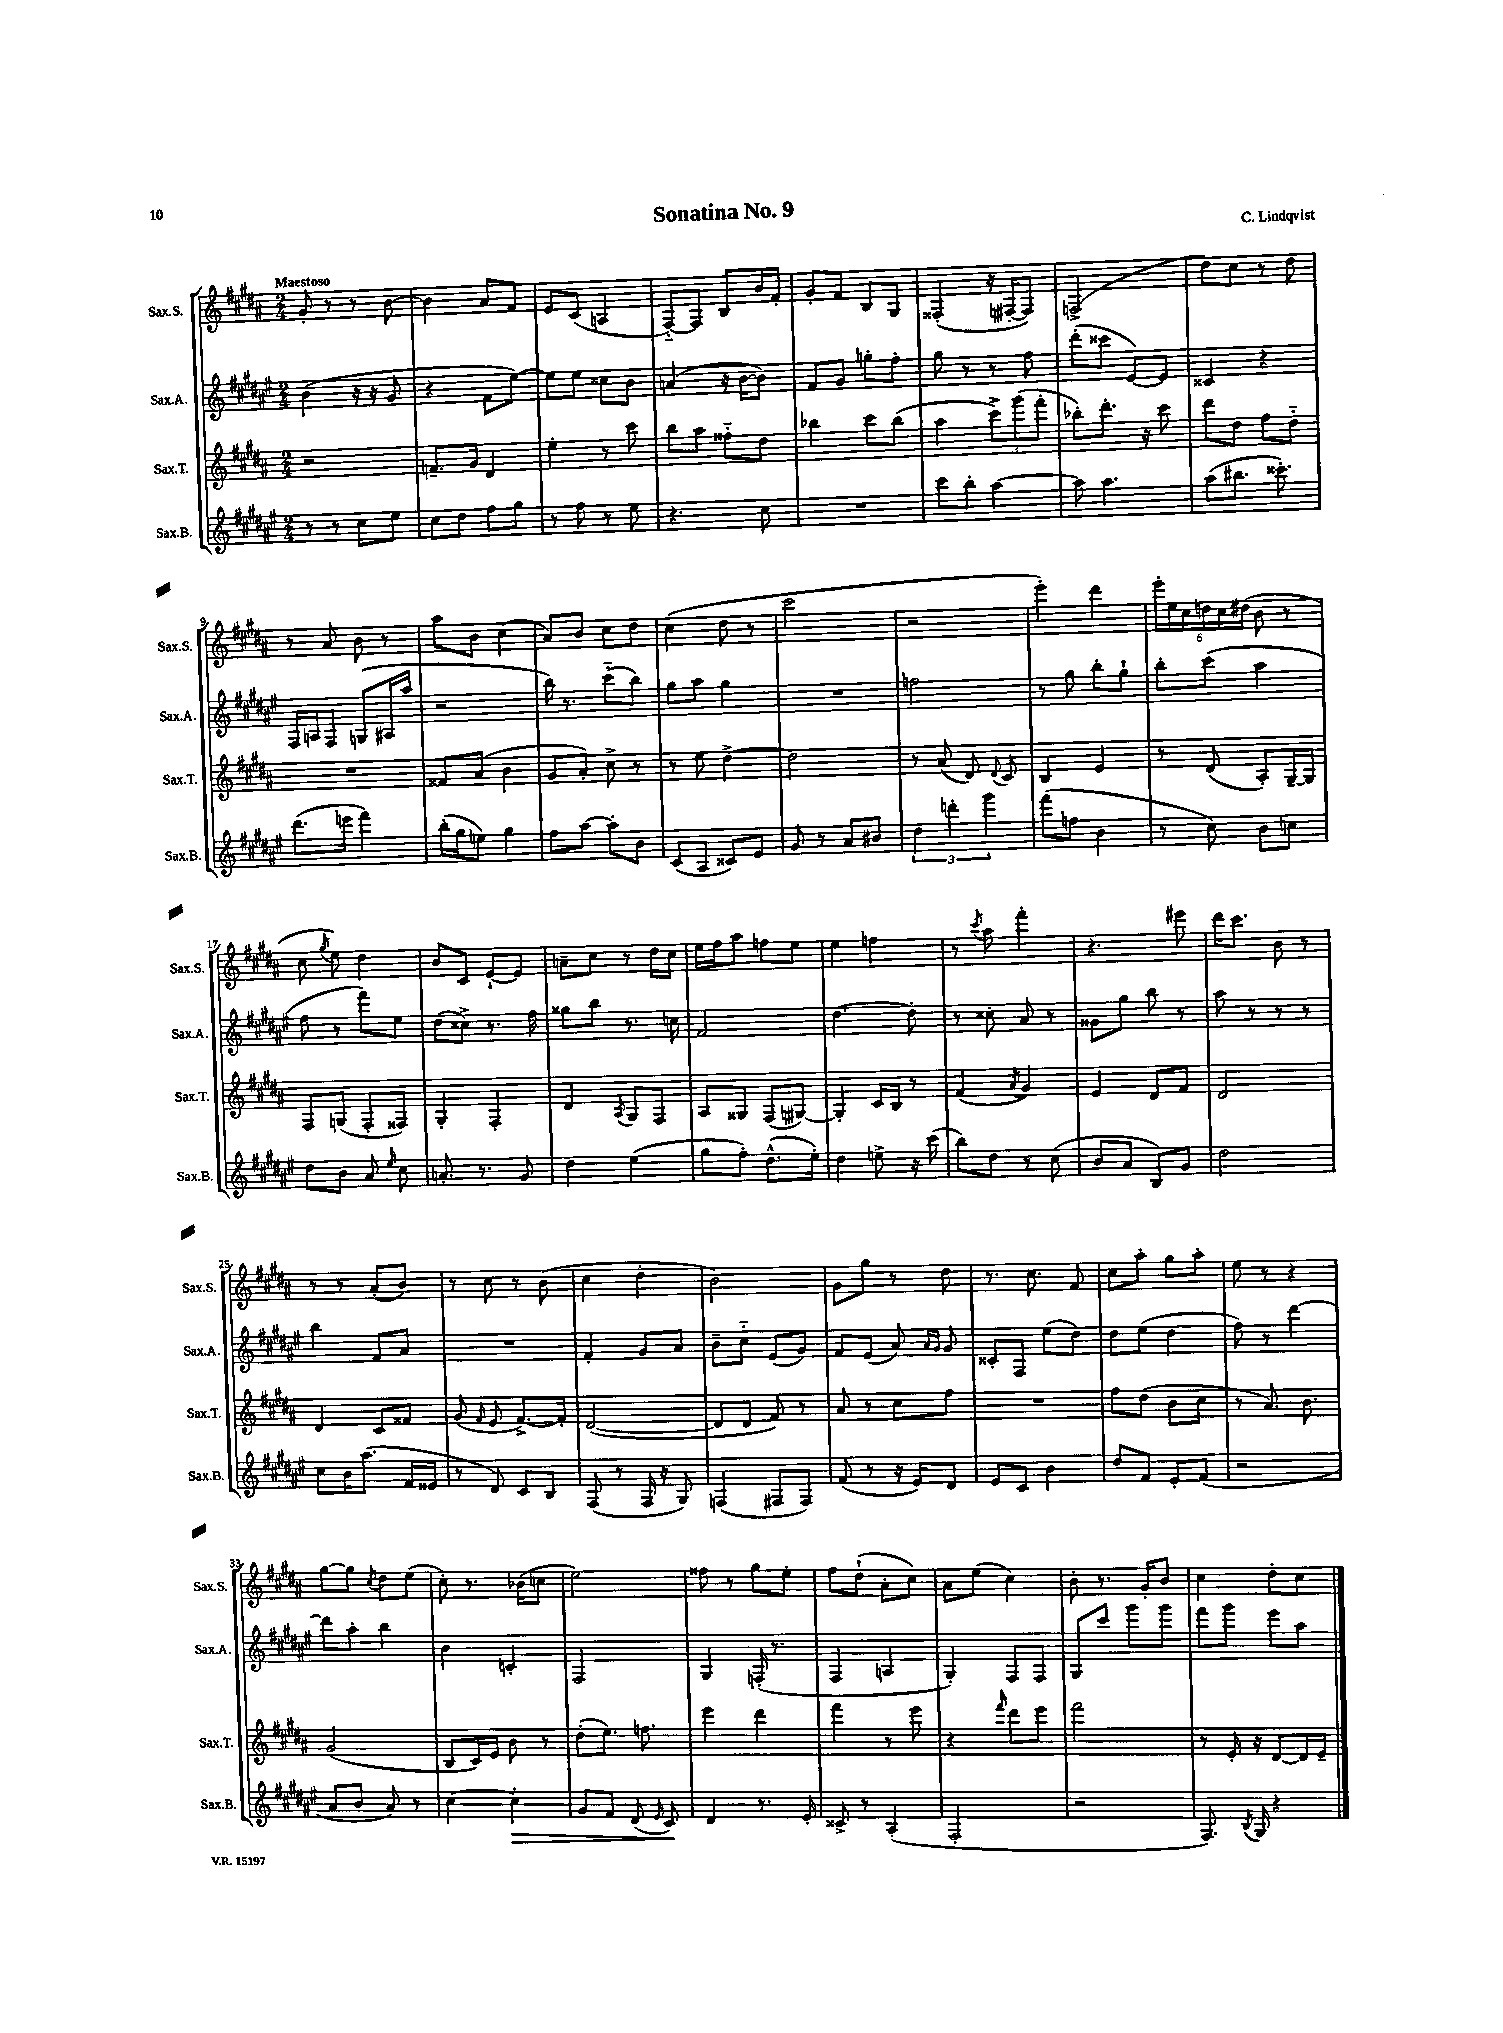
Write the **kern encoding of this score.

**kern	**kern	**kern	**kern
*staff4	*staff3	*staff2	*staff1
*clefG2	*clefG2	*clefG2	*clefG2
*k[f#c#g#d#a#e#]	*k[f#c#g#d#a#]	*k[f#c#g#d#a#e#]	*k[f#c#g#d#a#]
*M2/4	*M2/4	*M2/4	*M2/4
8r	2r	(4b\	8g#'/
8r	.	.	8r
8cc#\L	.	16r	8r
.	.	16r	.
8ee#\J	.	8g#/	[8b\
=	=	=	=
8cc#\L	8.f~/L	4r	4b\]
8dd#\J	.	.	.
.	16g#/Jk	.	.
8ff#\L	4d#/	8f#\L	8a#/L
8gg#\J	.	[8ee#\J)	8f#/J
=	=	=	=
8r	4ee'\	8ee#\]L	8e/L
8ff#\	.	8ee#\J	(8c#/J
8r	8r	8cc##\L	4A/
8ee#\	8ccc#\	8b\J	.
=	=	=	=
4.r	8bb\L	(4a/	[8F#'~/L)
.	8aa#\J	.	8F#/]J
.	8ff##'~\L	16r	8B/L
.	.	[16b\LK	.
8cc#\	8dd#\J	8b\]J)	16b/L
.	.	.	16f#'/JJ
=	=	=	=
2r	4bb-\	8f#/L	8g#'/L
.	.	8g#/J	8f#/J
.	8ccc#\L	8gg'\L	8B/L
.	(8bb-\J	8ff#'\J	8G#/J
=	=	=	=
8ccc#\L	4aa#\	8gg#\	(4F##'/
8bb'\J	.	8r	.
[4aa#\	12ccc#^\L)	8r	16r
.	.	.	[16F#'/LK
.	(12ggg#\	.	.
.	.	8ff#\	8F#/]J)
.	12fff#'\J	.	.
=	=	=	=
8aa#\]	8bb-'\L)	(8ddd#'\L	(2F^/
4.aa#\	8.ddd#'\J	8ccc##\J	.
.	.	[8e#/L)	.
.	16r	.	.
.	8ccc#\	8e#/]J	.
=	=	=	=
(8aa#\L	8ddd#\L	4c##/	8dd#\L)
8.bb#\J	8dd#\J	.	8cc#\J
.	8ff#\L	4r	8r
8.ccc##'\)	.	.	.
.	8dd#'~\J	.	8dd#\
=	=	=	=
(8.ddd#\L	2r	16F#/LL	8r
.	.	16A/J	.
.	.	8F#/J	8a#/
16eee\Jk	.	.	.
4fff#\)	.	(8G/L	8b\
.	.	16A#/L	8r
.	.	16aa#/JJ	.
=	=	=	=
(16bb'\LL	8f##/L	2r	8aa#\L
16gg#\J	.	.	.
8ee\J)	(8a#/J	.	8b\J
4gg#\	4b\	.	(4cc#\
=	=	=	=
8ff#\L	8g#/L	16bb\)	8a#/L)
.	.	8.r	.
[8aa#\J	8a#'/J)	.	8b/J
8aa#'\]L	8cc#^\	(8ccc#'~\L	8cc#\L
8b\J	8r	8bb\J)	8dd#\J
=	=	=	=
(8c#/L	8r	8gg#\L	(4cc#\
8A#/J	8ee\	8aa#\J	.
8c##/L)	[4dd#^\	4gg#\	8dd#\
8e#/J	.	.	8r
=	=	=	=
8g#/	2dd#\]	2r	2ccc#\
8r	.	.	.
8a#/L	.	.	.
8b#/J	.	.	.
=	=	=	=
6dd#\	8r	2ff\	2r
.	(8a#/	.	.
6ddd'\	.	.	.
.	8d#/)	.	.
6ggg#\	.	.	.
.	8qqd#/	.	.
.	8c#/	.	.
=	=	=	=
(8fff#\L	4B/	8r	4eee'\)
8ff\J	.	8gg#\	.
4b\	4e/	8bb'\L	4ddd#\
.	.	8gg#`\J	.
=	=	=	=
8r	8r	8bb'\L	24eee'\LL
.	.	.	24ee\
.	.	.	24cc#\
8cc#\)	(8d#/	(8ccc#\J	24dd\
.	.	.	24cc#\
.	.	.	(24dd#\JJ
8b\L	8A#'/L)	4aa#\	8b\
8cc\J	[16G#~/L	.	8r
.	16G#/]JJ	.	.
=	=	=	=
8dd#\L	8F#/L	8ff#\	8cc#\
.	.	.	8qgg#/
8b\J	(8G/J	8r	8ee\)
8a#/	8F#'/L	8fff#\L)	4dd#\
16qqee#/	.	.	.
8cc#\	8F##/J)	8ee#\J	.
=	=	=	=
8.a'/	4G#'/	(8dd#\L	8b/L
.	.	8cc##^\J)	8c#/J
8.r	.	.	.
.	4F#'/	8.r	[8e`/L
8g#/	.	.	8e/]J
.	.	16ff#\	.
=	=	=	=
4dd#\	4d#/	8gg##\L	8a~\L
.	.	8bb\J	8cc#\J
.	8qA#/	.	.
(4ee#\	8G#/L	8.r	8r
.	8F#/J	.	16dd#\LL
.	.	16cc\	16cc#\JJ
=	=	=	=
8gg#\L	8A#/L	2f#/	16ee\LL
.	.	.	16ff#\J
8ff#'\J)	8G##/J	.	8aa#\J
(8.dd#^^\L	(8F#/L	.	8ff\L
.	[8G#/J)	.	8ee\J
16ee#'\Jk)	.	.	.
=	=	=	=
4dd#\	4G#'/]	[4.dd#\	4ee\
8ee^\	16c#/LL	.	4ff\
.	16B/JJ	.	.
16r	8r	8dd#'\]	.
(16ccc#\	.	.	.
=	=	=	=
8bb\L)	(4f#/	8r	8r
.	.	.	8qccc#/
8dd#\J	.	8cc##'\	8aa#\
.	8qa#/	.	.
8r	4g#/)	8a#/	4fff#'\
(8cc#\	.	8r	.
=	=	=	=
8b/L	4e/	8g##\L	4.r
8a#/J	.	8gg#\J	.
8B/L)	8d#/L	8bb\	.
8g#/J	8f#/J	8r	8eee#\
=	=	=	=
2dd#\	2d#/	8aa#\	16ddd#\LK
.	.	.	8.ccc#\J
.	.	8r	.
.	.	8r	8b\
.	.	8r	8r
=	=	=	=
8cc#\L	4d#/	4bb\	8r
16b\K	.	.	8r
(8.aa#\J	.	.	.
.	8c#/L	8f#/L	(8a#'/L
16f#/LL	8f##/J	8a#/J	8b/J)
16e##/JJ	.	.	.
=	=	=	=
8r	(8g#/	2r	8r
.	16qqf#/	.	.
8d#/)	8e/	.	8cc#\
8c#/L	[8.f#^/L)	.	8r
8B/J	.	.	(8b\
.	16f#'/]Jk	.	.
=	=	=	=
(8F#/	([2d#/	4f#'/	4cc#\
8r	.	.	.
16F#/	.	8g#/L	4dd#'\
16r	.	.	.
8G#/)	.	8a#/J	.
=	=	=	=
(4F/	8d#/]L	8b~\L	2b\)
.	8d#/J	8cc#'~\J	.
8F#/L	8f#/)	(8e#/L	.
8F#/J)	8r	8g#/J)	.
=	=	=	=
(8f#/	8a#/	8f#/L	8g#\L
8r	8r	(8e#/J	8gg#\J
16r	8cc#\L	8a#/)	8r
16e#/LK)	.	.	.
.	.	16qqa#/LL	.
.	.	16qqg#/JJ	.
8d#/J	8ff#\J	8g#/	8dd#\
=	=	=	=
8e#/L	2r	8c##'/L	8.r
8c#/J	.	8F#/J	.
.	.	.	8.cc#\
4b\	.	(8ee#\L	.
.	.	8dd#\J)	8f#/
=	=	=	=
8dd#/L	8ff#\L	8dd#\L	8cc#\L
8f#/J	(8dd#\J	(8ee#\J	8aa#'\J
8e#'/L	8b\L	4dd#\	8gg#\L
(8f#/J	8cc#\J	.	8aa#'\J
=	=	=	=
2r	8r	8ff#\)	8ee\
.	8.a#/)	8r	8r
.	.	[4ddd#\	4r
.	8.b\	.	.
=	=	=	=
8a#/L	(2g#/	8ddd#\]L	[8gg#\L
8b/J	.	8aa#'\J	8gg#\]J
.	.	.	8qcc#/
8a#/)	.	4bb\	8dd#\L
8r	.	.	(8ee\J
=	=	=	=
[4cc#\	8B/L	4b\	8cc#'\)
.	16c#/L)	.	8.r
.	16e/JJ	.	.
4cc#'\]	8b\	4c'/	.
.	.	.	(16b-\LK
.	8r	.	8cc\J
=	=	=	=
8g#/L	(8dd#'\L	2F#/	2ee\)
8f#/J	8.ee\J)	.	.
(8d#/	.	.	.
.	8.ff\	.	.
16qqe#/	.	.	.
8c#/)	.	.	.
=	=	=	=
4d#/	4eee\	4G#/	8ff##\
.	.	.	8r
8.r	4ddd#\	(16F'/	8gg#\L
.	.	8.r	.
.	.	.	8ee'\J
16e#'/	.	.	.
=	=	=	=
8c##^/	4fff#\	4F#/	8ff#\L
8r	.	.	(8dd#`\J
(4A#'/	8r	4A/	8a#'\L
.	8eee\	.	8cc#\J)
=	=	=	=
2F#'/	4r	4G#'/)	8a#\L
.	.	.	(8ee\J
.	16qqfff#/	.	.
.	8ddd#\L	8F#/L	4cc#\)
.	8eee\J	8F#/J	.
=	=	=	=
2r	2fff#\	8G#/L	8b'\
.	.	8ccc#/J	8.r
.	.	8ggg#\L	.
.	.	.	16g#'/LK
.	.	8ggg#\J	8b/J
=	=	=	=
8.F#/)	8r	8fff#\L	4cc#\
.	16e'/	8ggg#\J	.
8qB/	.	.	.
16G#/	16r	.	.
4r	[8d#/L	8eee#\L	8dd#'\L
.	16d#/]L	8aa#\J	8cc#\J
.	16e~/JJ	.	.
==	==	==	==
*-	*-	*-	*-
